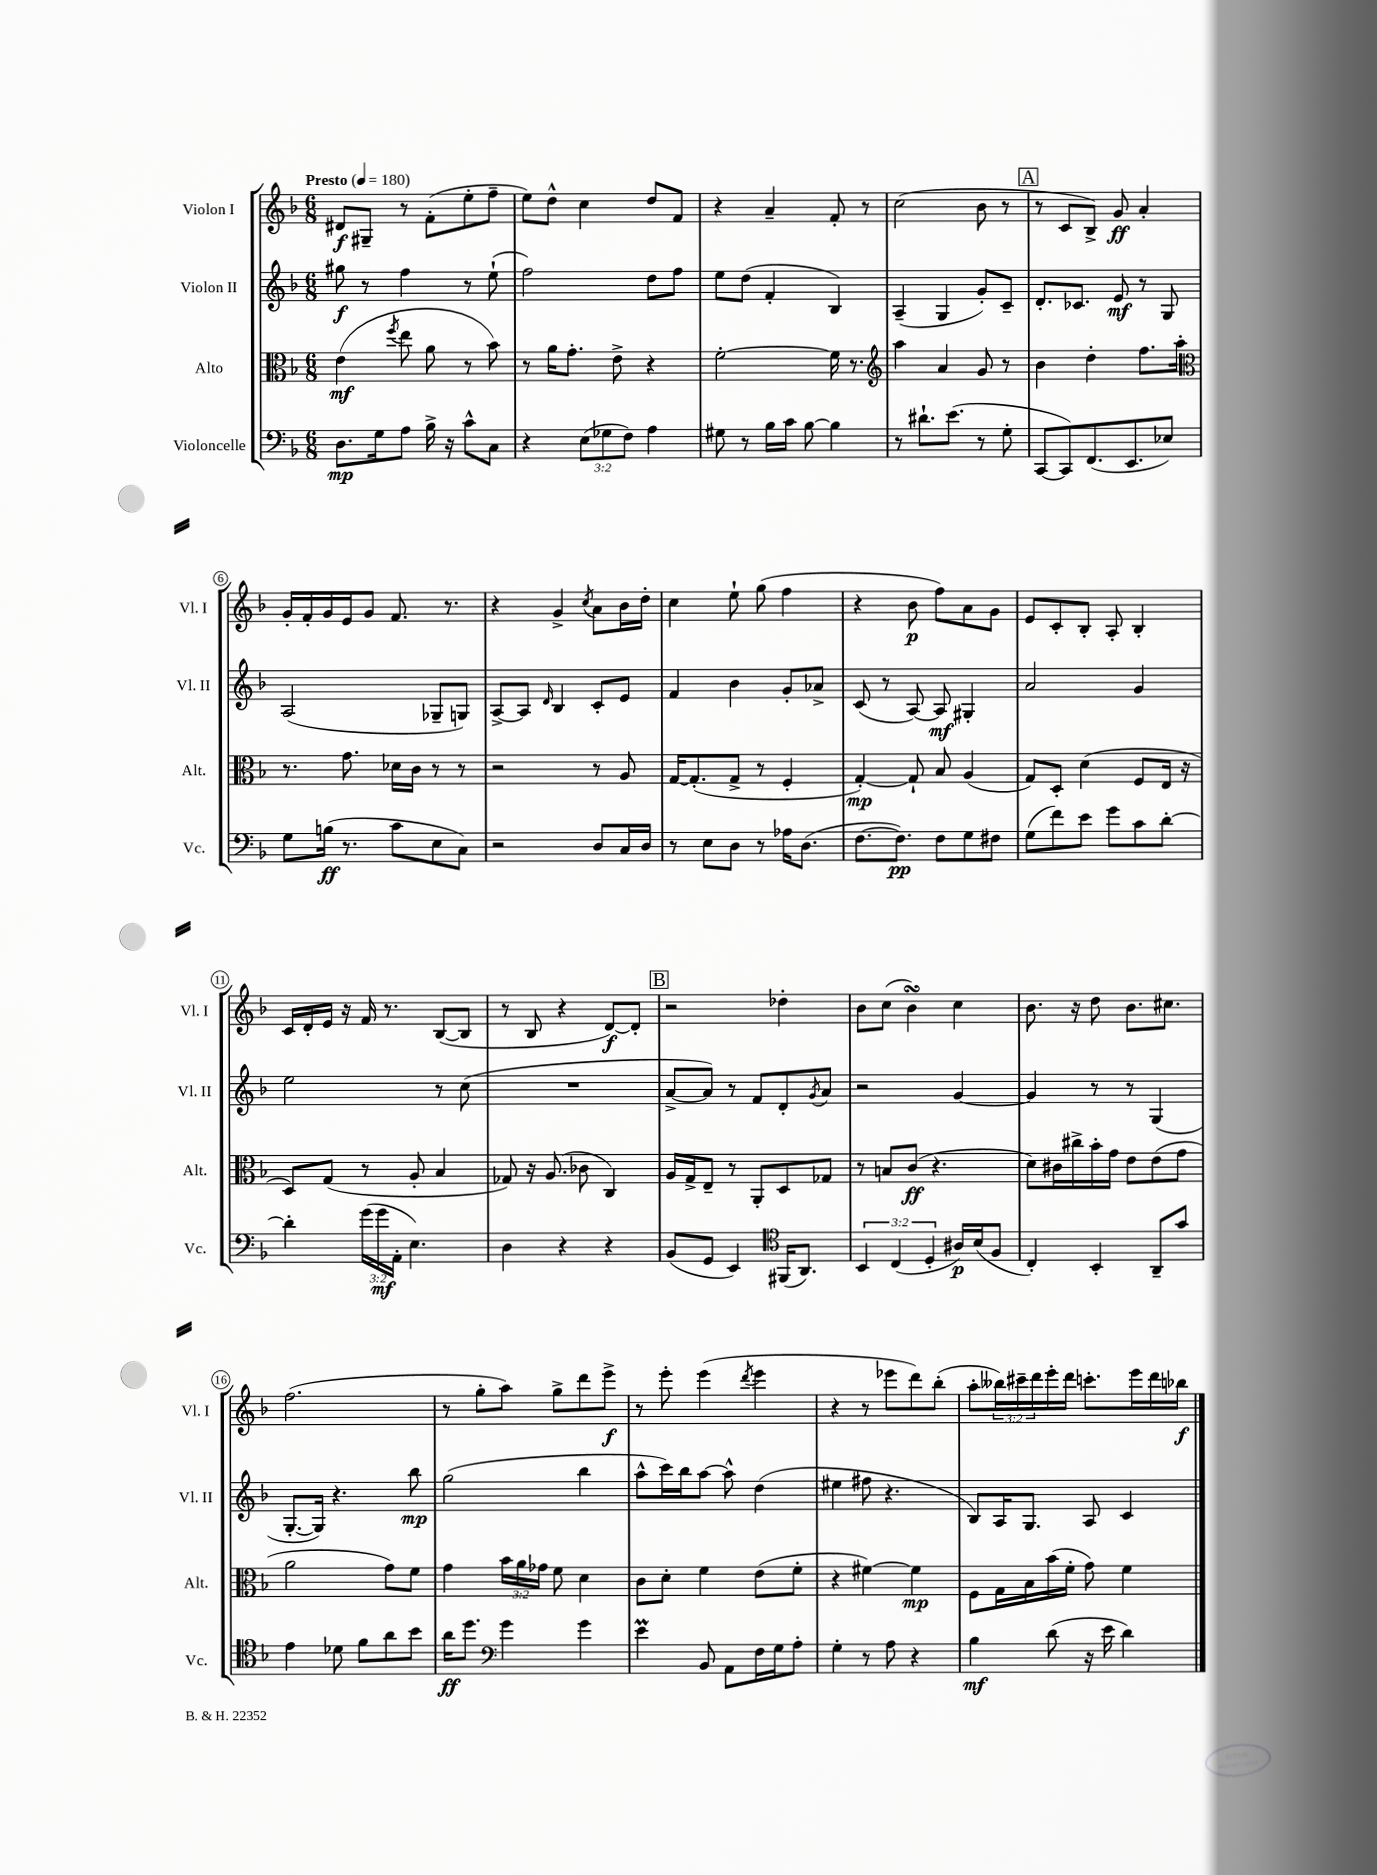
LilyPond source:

<<
\new StaffGroup <<
\new Staff = "s0" \with { instrumentName = "Violon I" shortInstrumentName = "Vl. I" } {
    \clef treble \key f \major \numericTimeSignature \time 6/8 \override Staff.TupletNumber.text = #tuplet-number::calc-fraction-text \tempo "Presto" 4 = 180
    dis'8\f gis8-- r8 f'8-.( e''8-. f''8-- |
    e''8) d''8-^ c''4 d''8 f'8 |
    r4 a'4-- f'8-. r8 |
    c''2( bes'8 r8 |
    \mark \markup { \box "A" } r8 c'8 bes8->) g'8\ff a'4-. |
    g'16-. f'16-. g'16 e'16 g'8 f'8. r8. |
    r4 g'4-> \acciaccatura { c''8 } a'8 bes'16 d''16-. |
    c''4 e''8-! g''8( f''4 |
    r4 bes'8\p f''8) a'8 g'8 |
    e'8 c'8-. bes8-. a8-. bes4-. |
    c'16 d'16-. e'16 r16 f'16 r8. bes8~( bes8 |
    r8 bes8 r4 d'8~\f) d'8-. |
    \mark \markup { \box "B" } r2 des''4-. |
    bes'8 c''8( bes'4\turn) c''4 |
    bes'8. r16 d''8 bes'8. cis''8. |
    f''2.( |
    r8 g''8-. a''8) g''8-> d'''8 e'''8->\f |
    r8 e'''8-. e'''4( \acciaccatura { d'''8 } e'''4 |
    r4 r8 ees'''8 d'''8) bes''8-.( |
    a''8-. \tuplet 3/2 { beses''16) cis'''16-- d'''16 } e'''16-. d'''16 c'''8.-. e'''16 d'''16 bes''16\f \bar "|." |
}
\new Staff = "s1" \with { instrumentName = "Violon II" shortInstrumentName = "Vl. II" } {
    \clef treble \key f \major \numericTimeSignature \time 6/8
    gis''8\f r8 f''4 r8 e''8-!( |
    f''2) d''8 f''8 |
    e''8 d''8( f'4-. bes4) |
    a4--( g4 g'8-.) c'8-- |
    \mark \markup { \box "A" } d'8.-. ces'8. e'8\mf r8 g8 |
    a2( ges8-- g8) |
    a8~-> a8 \grace { d'16 } bes4 c'8-. e'8 |
    f'4 bes'4 g'8-. aes'8-> |
    c'8( r8 a8~) a8\mf gis4-. |
    a'2 g'4 |
    e''2 r8 c''8( |
    R2. |
    \mark \markup { \box "B" } a'8~-> a'8) r8 f'8 d'8-. \acciaccatura { g'8 } a'8 |
    r2 g'4~ |
    g'4 r8 r8 g4( |
    g8.~-. g16) r4. bes''8\mp |
    g''2( bes''4 |
    a''8-^ c'''16) bes''16 a''8~ a''8-^ d''4( |
    eis''4 fis''8 r4. |
    bes8) a16 g8. a8 c'4 \bar "|." |
}
\new Staff = "s2" \with { instrumentName = "Alto" shortInstrumentName = "Alt." } {
    \clef alto \key f \major \numericTimeSignature \time 6/8 \override Staff.TupletNumber.text = #tuplet-number::calc-fraction-text
    e'4\mf( \acciaccatura { f''8 } e''8 a'8 r8 bes'8) |
    r8 a'16 g'8.-. e'8-> r4 |
    f'2~-. f'16 r8. |
    \clef treble a''4 a'4 g'8 r8 |
    \mark \markup { \box "A" } bes'4 d''4-. f''8. a''16-. |
    \clef alto r8. g'8. des'16 c'16 r8 r8 |
    r2 r8 a8 |
    g16~ g8.-.( g8-> r8 f4-. |
    g4~-.\mp) g8-! bes8 a4( |
    g8) d8-. d'4( f8 e16 r16 |
    d8) g8( r8 a8-. bes4 |
    ges8) r16 a8.( ces'8 c4) |
    \mark \markup { \box "B" } a16 g16-> e8-- r8 a,8-. d8 ges8 |
    r8 b8 c'8\ff( r4. |
    d'8) cis'16 cis''16-> bes'16-. g'16 e'8 e'8( g'8 |
    a'2 g'8) f'8 |
    g'4 \tuplet 3/2 { bes'16 a'16 ges'16 } f'8 d'4 |
    c'8 d'8-. f'4 e'8( f'8-. |
    r4 fis'4~) fis'4\mp |
    f8 g16 bes16 bes'16( f'16-. g'8) f'4 \bar "|." |
}
\new Staff = "s3" \with { instrumentName = "Violoncelle" shortInstrumentName = "Vc." } {
    \clef bass \key f \major \numericTimeSignature \time 6/8 \override Staff.TupletNumber.text = #tuplet-number::calc-fraction-text
    d8.\mp g16 a8 bes16-> r16 c'8-^ c8 |
    r4 \tuplet 3/2 { e8( ges8 f8) } a4 |
    gis8 r8 bes16 c'16 bes8~ bes4 |
    r8 dis'8.-! e'8.( r8 g8-. |
    \mark \markup { \box "A" } c,8~ c,8) f,8.( e,8. ees8) |
    g8 b16\ff( r8. c'8 e8 c8) |
    r2 d8 c16 d16 |
    r8 e8 d8 r8 aes16 d8.( |
    f8.~ f8.\pp) f8 g8 fis8 |
    g8( f'8) e'8 g'8 c'8 d'8~-. |
    d'4-. \tuplet 3/2 { g'16( g'16\mf a,16-. } e4.) |
    d4 r4 r4 |
    \mark \markup { \box "B" } bes,8( g,8 e,4) \clef tenor fis,16( a,8.) |
    \tuplet 3/2 { bes,4 c4( d4-. } ais16\p) bes16( f8 |
    c4-.) bes,4-. a,8-- g'8 |
    e'4 des'8 f'8 a'8 bes'8 |
    a'16\ff d''8. \clef bass g'4 g'4 |
    e'4\prall bes,8 a,8 f16 g16 a8-. |
    g4-. r8 a8 r4 |
    bes4\mf d'8( r16 e'16 d'4) \bar "|." |
}
>>
>>
\layout { \context { \Score \override BarNumber.stencil = #(make-stencil-circler 0.1 0.3 ly:text-interface::print) } }
